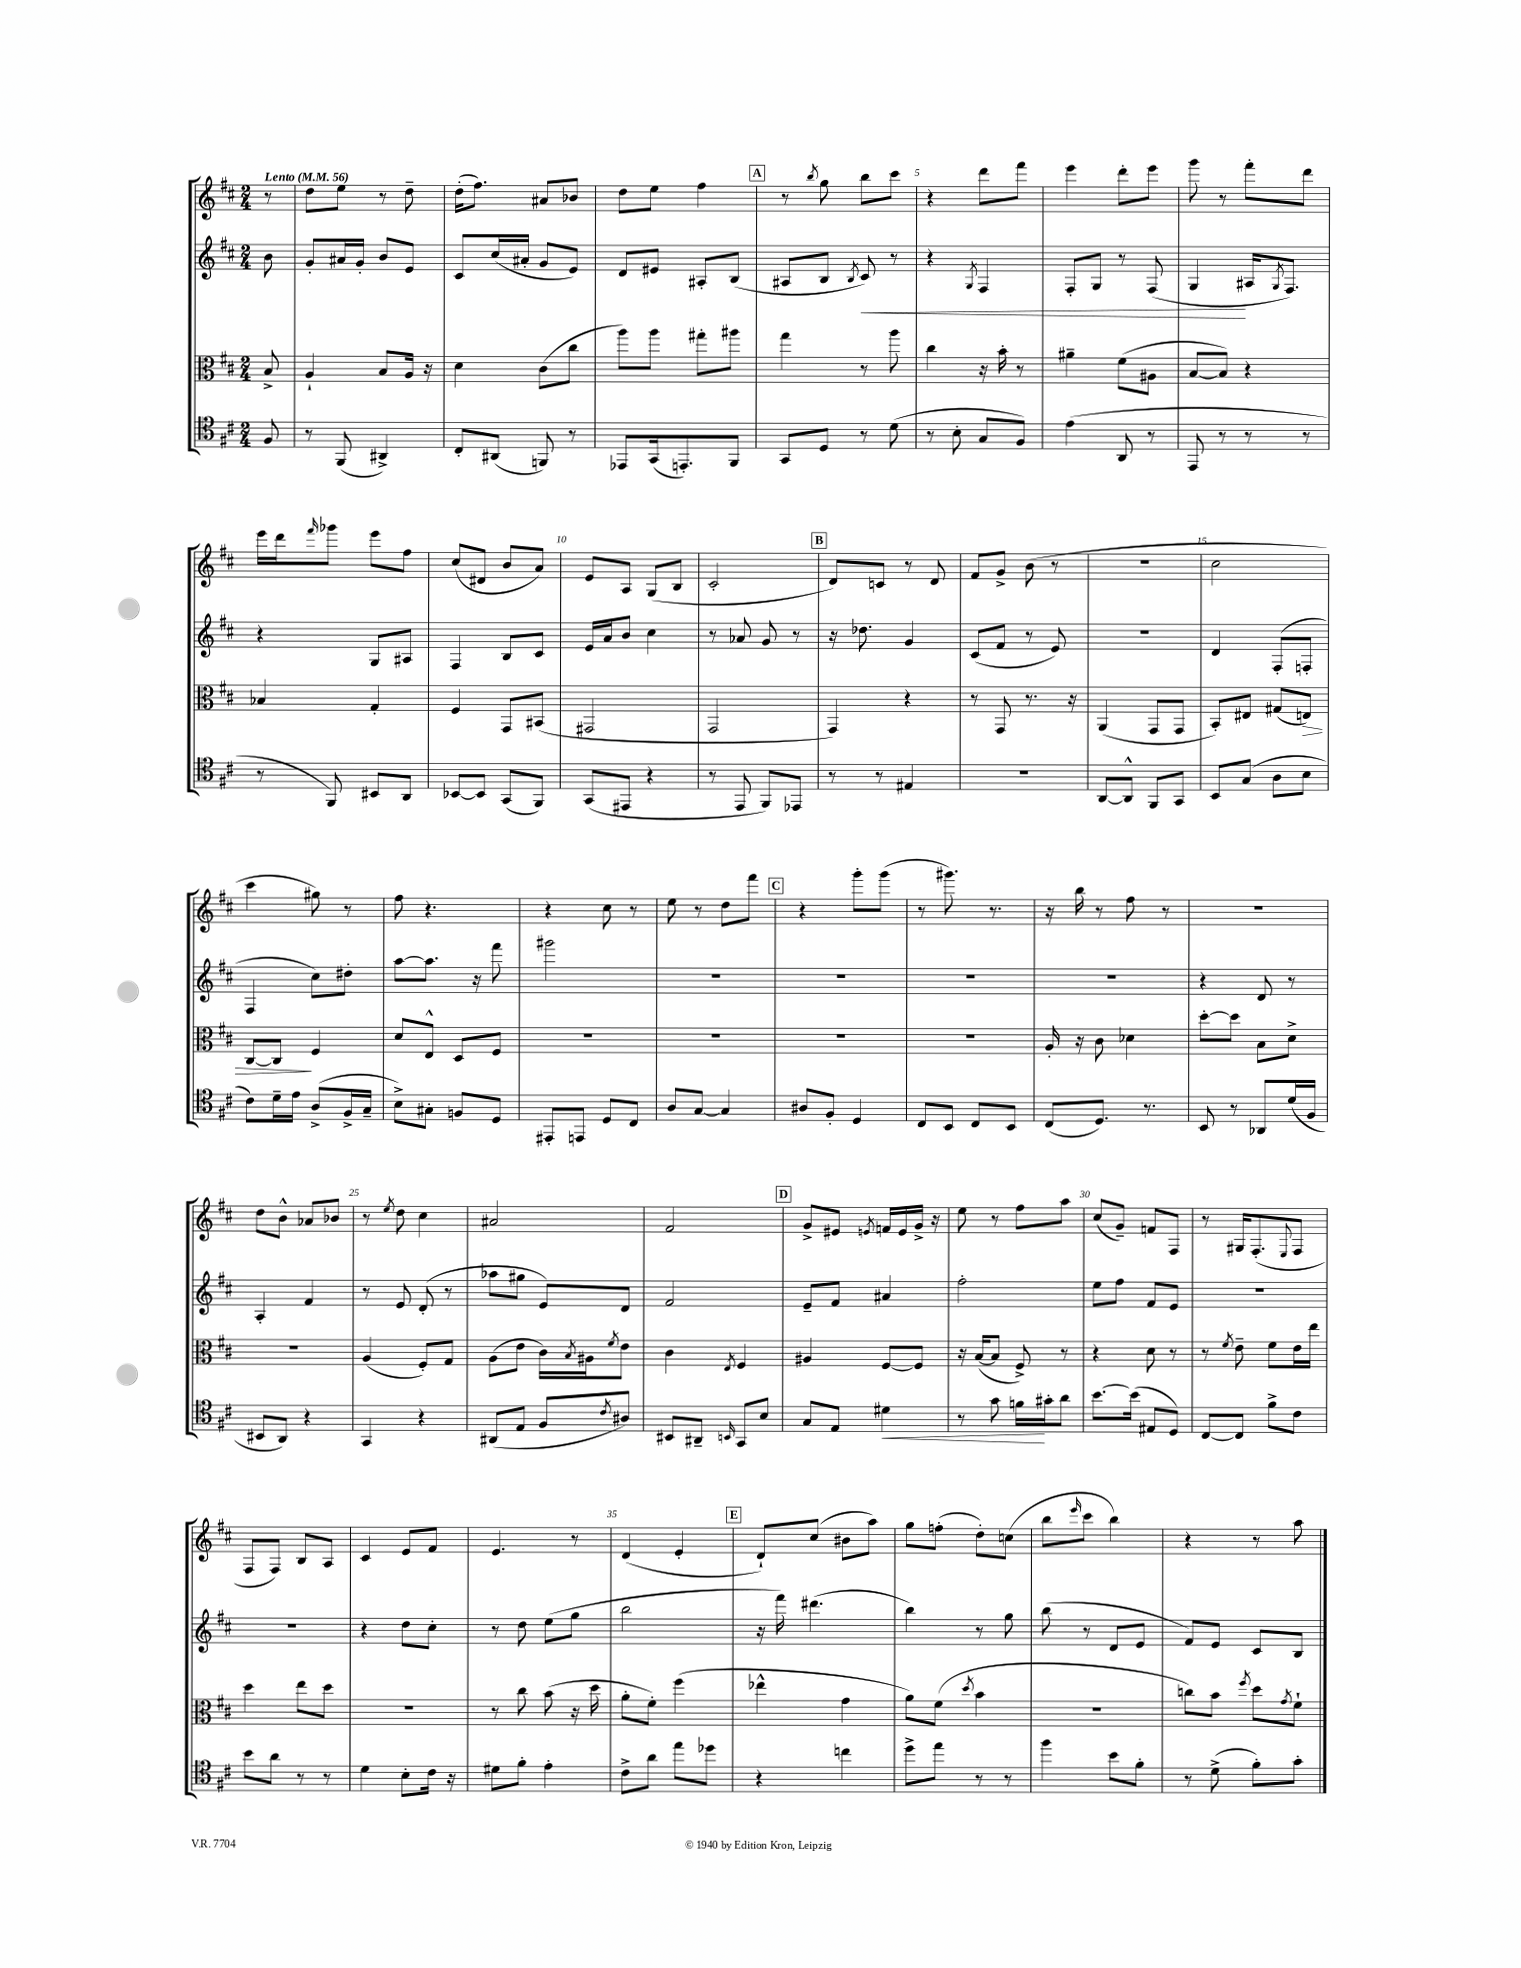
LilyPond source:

<<
\new StaffGroup <<
\new Staff = "s0" {
    \clef treble \key d \major \numericTimeSignature \time 2/4 \partial 8 \tempo "Lento" 4 = 56
    r8 |
    d''8 e''8 r8 d''8-- |
    d''16-.( fis''8.) ais'8 bes'8 |
    d''8 e''8 fis''4 |
    \mark \markup { \box "A" } r8 \acciaccatura { b''8 } g''8 b''8 cis'''8 |
    r4 d'''8 fis'''8 |
    e'''4 d'''8-. e'''8 |
    g'''8 r8 fis'''8-. d'''8 |
    e'''16 d'''16 \grace { fis'''16 } ges'''8 e'''8 fis''8 |
    cis''8( dis'8 b'8 a'8) |
    e'8 a8 g8( b8 |
    cis'2-. |
    \mark \markup { \box "B" } d'8) c'8 r8 d'8 |
    fis'8 g'8-> b'8( r8 |
    r2 |
    cis''2 |
    cis'''4 gis''8) r8 |
    fis''8 r4. |
    r4 cis''8 r8 |
    e''8 r8 d''8 fis'''8 |
    \mark \markup { \box "C" } r4 g'''8-. g'''8( |
    r8 gis'''8.) r8. |
    r16 b''16 r8 fis''8 r8 |
    R2 |
    d''8 b'8-^ aes'8 bes'8 |
    r8 \acciaccatura { e''8 } d''8 cis''4 |
    ais'2 |
    fis'2 |
    \mark \markup { \box "D" } g'8-> eis'8 \acciaccatura { e'8 } f'16 e'16 g'16-> r16 |
    e''8 r8 fis''8 a''8 |
    cis''8( g'8--) f'8 fis8 |
    r8 gis16 fis8.-.( \appoggiatura { e8 } fis8 |
    fis8 fis8) b8 a8 |
    cis'4 e'8 fis'8 |
    e'4. r8 |
    d'4( e'4-. |
    \mark \markup { \box "E" } d'8-!) cis''8( bis'8 a''8) |
    g''8 f''8-.( d''8-.) c''8( |
    b''8 \grace { e'''16 } cis'''8 b''4) |
    r4 r8 a''8 \bar "|." |
}
\new Staff = "s1" {
    \clef treble \key d \major \numericTimeSignature \time 2/4 \partial 8
    b'8 |
    g'8-. ais'16 g'16-. b'8 e'8 |
    cis'8 cis''16( ais'16-. g'8 e'8) |
    d'8 eis'8 ais8-. b8( |
    \mark \markup { \box "A" } ais8 b8 \acciaccatura { b8 } cis'8\<) r8 |
    r4 \acciaccatura { g8 } fis4 |
    fis8-. g8 r8 fis8( |
    g4\! ais16 \acciaccatura { g8 } fis8.) |
    r4 g8 ais8 |
    fis4 b8 cis'8 |
    e'16 a'16 b'8 cis''4 |
    r8 aes'8 g'8 r8 |
    \mark \markup { \box "B" } r16 des''8. g'4 |
    cis'8( fis'8 r8 e'8) |
    R2 |
    d'4 fis8-.( f8-. |
    fis4 cis''8) dis''8-. |
    a''8~ a''8. r16 fis'''8 |
    gis'''2 |
    R2 |
    \mark \markup { \box "C" } R2 |
    R2 |
    R2 |
    r4 d'8 r8 |
    a4-. fis'4 |
    r8 e'8 d'8-.( r8 |
    aes''8 gis''8 e'8) d'8 |
    fis'2 |
    \mark \markup { \box "D" } e'8-- fis'8 ais'4 |
    fis''2-. |
    e''8 fis''8 fis'8 e'8 |
    R2 |
    R2 |
    r4 d''8 cis''8-. |
    r8 d''8 e''8( g''8 |
    b''2 |
    \mark \markup { \box "E" } r16 fis'''16) dis'''4.( |
    b''4) r8 g''8 |
    b''8( r8 d'8 e'8 |
    fis'8) e'8 cis'8 b8 \bar "|." |
}
\new Staff = "s2" {
    \clef alto \key d \major \numericTimeSignature \time 2/4 \partial 8
    b8-> |
    a4-! b8 a16 r16 |
    d'4 cis'8( cis''8 |
    a''8) a''8 gis''8-. ais''8 |
    \mark \markup { \box "A" } g''4 r8 a''8 |
    cis''4 r16 b'16-. r8 |
    ais'4-- fis'8( ais8 |
    b8~ b8) r4 |
    bes4 g4-. |
    fis4 g,8 bis,8( |
    gis,2 |
    g,2 |
    \mark \markup { \box "B" } g,4) r4 |
    r8 g,8 r8. r16 |
    a,4( g,8 g,8 |
    b,8-.) eis8 gis8( e8\>) |
    cis8~ cis8\! fis4 |
    d'8 e8-^ d8 fis8 |
    R2 |
    R2 |
    \mark \markup { \box "C" } R2 |
    R2 |
    a16-. r16 cis'8 des'4 |
    d''8~-. d''8 b8 d'8-> |
    R2 |
    a4( fis8-.) g8 |
    a8( e'8 cis'16) \acciaccatura { b8 } ais16 \acciaccatura { fis'8 } e'8 |
    cis'4 \acciaccatura { e8 } fis4 |
    \mark \markup { \box "D" } ais4 fis8~ fis8 |
    r16 b16~( b8 fis8->) r8 |
    r4 d'8 r8 |
    r8 \acciaccatura { fis'8 } e'8-- fis'8 e'16 e''16 |
    d''4 e''8 d''8 |
    R2 |
    r8 cis''8 b'8( r16 d''16 |
    a'8-. fis'8-.) fis''4( |
    \mark \markup { \box "E" } ees''4-^ g'4 |
    a'8) fis'8( \acciaccatura { d''8 } b'4 |
    R2 |
    c''8) b'8 \acciaccatura { fis''8 } d''8 \acciaccatura { g'8 } fis'8-! \bar "|." |
}
\new Staff = "s3" {
    \clef tenor \key d \major \numericTimeSignature \time 2/4 \partial 8
    fis8 |
    r8 fis,8( ais,4->) |
    cis8-. ais,8( f,8) r8 |
    ees,8 g,16( e,8.-.) fis,8 |
    \mark \markup { \box "A" } g,8 d8 r8 d'8( |
    r8 b8-. g8 fis8) |
    e'4( a,8 r8 |
    e,8 r8 r8 r8 |
    r8 fis,8) bis,8 a,8 |
    bes,8~ bes,8 g,8( fis,8) |
    g,8( eis,8 r4 |
    r8 e,8 fis,8) ees,8 |
    \mark \markup { \box "B" } r8 r8 eis4 |
    r2 |
    a,8~ a,8-^ fis,8 g,8 |
    b,8 g8( a8 b8 |
    cis'8) d'16-- e'16 a8->( fis16-> g16-- |
    b8->) gis8-. f8 d8 |
    eis,8-. e,8 d8 cis8 |
    a8 g8~ g4 |
    \mark \markup { \box "C" } ais8 fis8-. d4 |
    cis8 b,8 cis8 b,8 |
    cis8( d8.) r8. |
    b,8 r8 aes,8 d'16( fis16 |
    bis,8 a,8) r4 |
    g,4 r4 |
    ais,8( e8 fis8 \acciaccatura { cis'8 } ais8) |
    bis,8 ais,8-- \grace { b,16 } g,8 b8 |
    \mark \markup { \box "D" } g8 e8 dis'4\< |
    r8 g'8 f'16\! gis'16-. a'8 |
    b'8.~ b'16( eis8 d8) |
    cis8~ cis8 fis'8-> cis'8 |
    b'8 a'8 r8 r8 |
    d'4 b8-. cis'16 r16 |
    dis'8 fis'8-. e'4-. |
    cis'8-> a'8 e''8 des''8 |
    \mark \markup { \box "E" } r4 c''4 |
    d''8-> e''8 r8 r8 |
    fis''4 b'8 fis'8-. |
    r8 d'8->( fis'8-.) g'8-. \bar "|." |
}
>>
>>
\layout { \context { \Score \override BarNumber.break-visibility = ##(#f #t #t) barNumberVisibility = #(every-nth-bar-number-visible 5) } }
